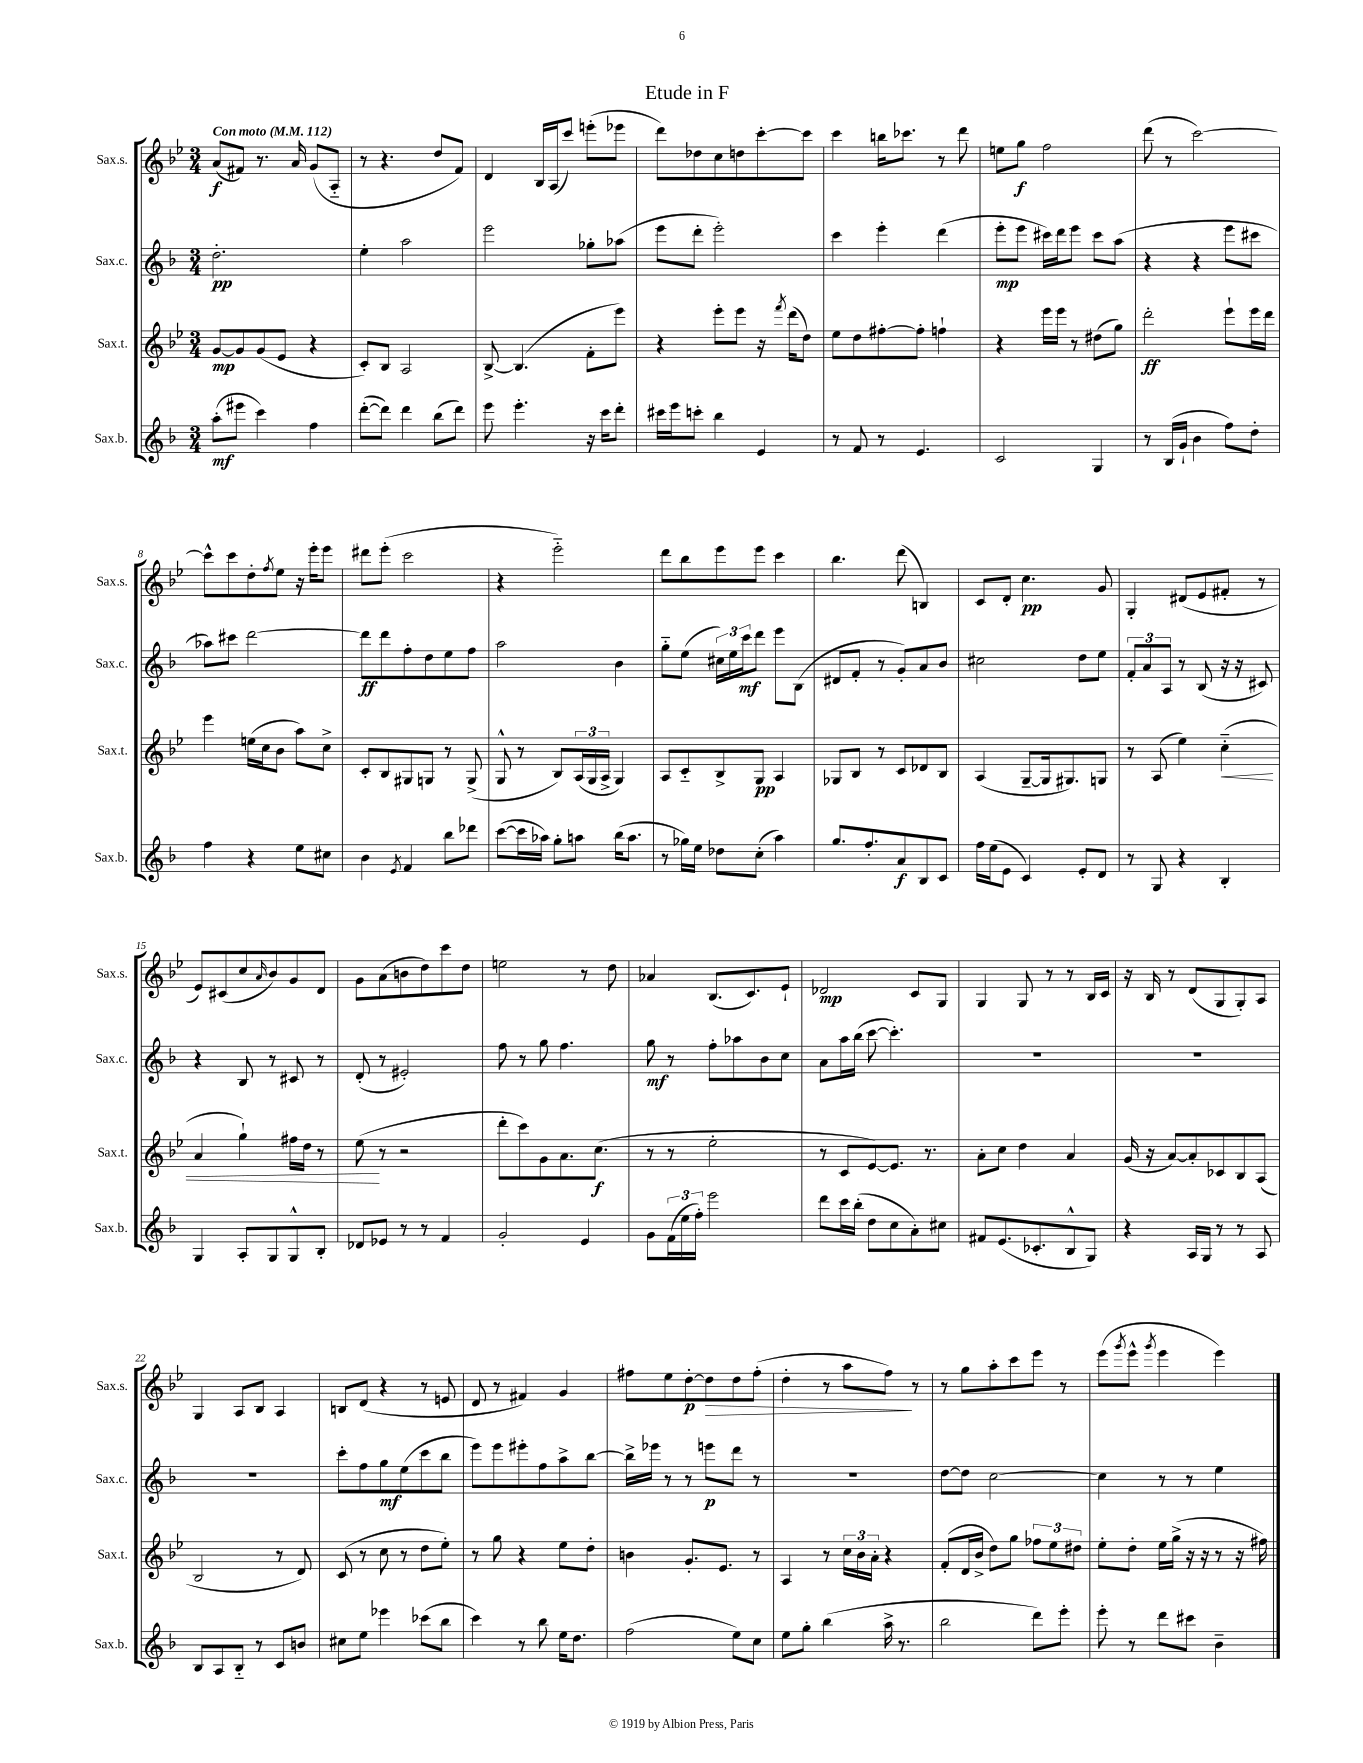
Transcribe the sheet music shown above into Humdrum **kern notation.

**kern	**kern	**kern	**kern
*staff4	*staff3	*staff2	*staff1
*clefG2	*clefG2	*clefG2	*clefG2
*k[b-]	*k[b-e-]	*k[b-]	*k[b-e-]
*M3/4	*M3/4	*M3/4	*M3/4
*MM112	*MM112	*MM112	*MM112
(8aa'	[8g	2.dd'	(8a
8eee#	8g]	.	8f#)
4ccc)	(8g	.	8.r
.	8e-	.	.
.	.	.	16a
4ff	4r	.	(8g
.	.	.	8A'~
=	=	=	=
([8ddd'	8c')	4ee'	8r
8ddd])	8B-	.	4.r
4ddd	2A	2aa	.
(8bb-	.	.	8dd
8ddd)	.	.	8f)
=	=	=	=
8eee	[8B-^	2eee	4d
4.eee'	(4.B-]	.	.
.	.	.	16B-
.	.	.	(16A
.	.	.	8ccc)
16r	8f'	8gg-'	(8eee'
16ccc	.	.	.
8ddd'	8eee-)	(8aa-	8eee-
=	=	=	=
16ccc#	4r	8eee	8ddd)
16eee	.	.	.
8ccc'	.	8ddd'	8dd-
4bb-	8eee-'	2eee')	8cc
.	8eee-	.	8dd
4e	16r	.	[8ccc'
.	8qfff	.	.
.	(16ddd	.	.
.	8dd)	.	8ccc]
=	=	=	=
8r	8ee-	4ccc	4ccc
8f	8dd	.	.
8r	[8ff#'	4eee'	16bb
.	.	.	8.ccc-
4.e	8ff#']	.	.
.	4ff`	(4ddd	8r
.	.	.	8ddd
=	=	=	=
2c	4r	8eee'	8ee
.	.	8eee	8gg
.	16eee-	16ccc#)	2ff
.	16eee-	16ddd	.
.	8r	8eee	.
4G	(8dd#	8ccc#	.
.	8gg)	(8aa	.
=	=	=	=
8r	2ddd'	4r	(8ddd
(16B-	.	.	8r
16g`	.	.	.
4b-	.	4r	[2ccc)
8ff)	8eee-`	8eee	.
8dd'	16eee-	8ccc#	.
.	16ddd	.	.
=	=	=	=
4ff	4eee-	8aa-)	8ccc^^]
.	.	8ccc#	8ccc
4r	(16ee	[2ddd	8dd'
.	16cc	.	.
.	.	.	8qff
.	8b-	.	8ee-
8ee	8aa)	.	16r
.	.	.	16eee-'
8cc#	8cc^	.	8eee-
=	=	=	=
4b-	8c'	8ddd]	8ddd#
.	8B-	8ddd	(8eee-'
8qe	.	.	.
4f	8G#	8ff'	2ccc
.	8G	8dd	.
8bb-	8r	8ee	.
8ddd-	(8G^	8ff	.
=	=	=	=
([8ccc	8G^^	2aa	4r
16ccc]	8r	.	.
16aa-)	.	.	.
8gg'	8B-)	.	2eee-'~)
8aa	(24A	.	.
.	24G	.	.
.	24A^	.	.
(16bb-	4G)	4b-	.
8.aa	.	.	.
=	=	=	=
8r	8A	8gg'~	8ddd
16gg-)	8c'~	(8ee	8bb-
16ee	.	.	.
8dd-	8B-^	24cc#)	8eee-
.	.	24ee	.
.	.	24ccc	.
(8cc'	8G	8ddd	8eee-
4aa)	4A	8eee	4ccc
.	.	(8B-	.
=	=	=	=
8.gg	8G-	8d#	4.bb-
.	8B-	8f'	.
8.ff'	.	.	.
.	8r	8r	.
8a	8c	8g')	(8ddd
8B-	8d-	8a	4B)
8c	8B-	8b-	.
=	=	=	=
16ff	(4A	2cc#	8c
(16ee	.	.	.
8e	.	.	8d'
4c)	[8G~	.	4.cc
.	16G]	.	.
.	8.G#)	.	.
8e'	.	8dd	.
8d	8G	8ee	8g
=	=	=	=
8r	8r	12f'	4G'
.	.	12a	.
8G	(8A	.	.
.	.	12A	.
4r	4ee-)	8r	(8d#
.	.	(8B-	8e-
4B-'	(4cc'~	16r	8f#'
.	.	16r	.
.	.	8c#)	8r
=	=	=	=
4G	4a	4r	8e-)
.	.	.	(8c#
8A'	4gg`)	8B-	8cc
.	.	.	16qqa
8G	.	8r	8b-)
8G^^	16ff#	8c#	8g
.	16dd	.	.
8B-'	8r	8r	8d
=	=	=	=
8d-	(8ee-	(8d'	8g
8e-	8r	8r	(8a
8r	2r	2e#')	8b
8r	.	.	8dd)
4f	.	.	8ccc
.	.	.	8dd
=	=	=	=
2g'	8ddd'	8ff	2ee
.	8ccc)	8r	.
.	8g	8gg	.
.	8.a	4.ff	.
4e	.	.	8r
.	(8.cc	.	.
.	.	.	8dd
=	=	=	=
8g	8r	8gg	4a-
(24f	8r	8r	.
24ee	.	.	.
24ff')	.	.	.
2eee	2ee-'	8ff'	(8.B-
.	.	8aa-	.
.	.	.	8.c)
.	.	8b-	.
.	.	8cc	8e-`
=	=	=	=
8ddd	8r	8a	2d-
16ccc	8c	16aa	.
(16bb-'	.	(16bb-	.
8dd	[8e-)	[8ccc	.
8cc	8.e-]	4.ccc'])	.
8a')	.	.	8c
.	8.r	.	.
8cc#	.	.	8G
=	=	=	=
8f#	8a'	2.r	4G
(8.e	8cc	.	.
.	4dd	.	8G
8.c-'	.	.	.
.	.	.	8r
8B-^^	4a	.	8r
8G)	.	.	16B-
.	.	.	16c
=	=	=	=
4r	(16g	2.r	16r
.	16r	.	16B-
.	[8a)	.	8r
16A	8a']	.	(8d
16G	.	.	.
8r	8c-	.	8G
8r	8B-	.	8G')
8A	(8A	.	8A
=	=	=	=
8B-	2B-	2.r	4G
8A	.	.	.
8B-'~	.	.	8A
8r	.	.	8B-
8c	8r	.	4A
8b	8d)	.	.
=	=	=	=
8cc#	(8c	8ccc'	8B
8ee	8r	8ff	(8d
4eee-	8cc	8gg	4r
.	8r	(8ee	.
(8ccc-	8dd	8ccc	8r
8bb-	8ee-')	8bb-	8e
=	=	=	=
4ccc)	8r	8eee)	8d
.	8gg	8eee	8r
8r	4r	8eee#'	4f#)
8bb-	.	8ff	.
16ee	8ee-	8aa^	4g
8.dd	.	.	.
.	8dd'	[8bb-	.
=	=	=	=
(2ff	4b	16bb-^]	8ff#
.	.	16eee-	.
.	.	8r	8ee-
.	8.g'	8r	[8dd'
.	.	8eee	8dd]
.	8.e-	.	.
8ee)	.	8ddd	8dd
8cc	8r	8r	(8ff#'
=	=	=	=
8ee	4A	2.r	4dd'
8gg'	.	.	.
(4bb-	8r	.	8r
.	24cc	.	8aa
.	24b-	.	.
.	24a'	.	.
16aa^	4r	.	8ff)
8.r	.	.	.
.	.	.	8r
=	=	=	=
2bb-	(8f'	[8dd	8r
.	16d	8dd]	8gg
.	16b-^	.	.
.	8dd)	[2cc	8aa'
.	8gg	.	8ccc
8ddd)	12ff-	.	8eee-
.	12ee-	.	.
8eee'	.	.	8r
.	12dd#	.	.
=	=	=	=
8eee'	8ee-'	4cc]	(8eee-
.	.	.	8qggg
8r	8dd'	.	8eee-^^
.	.	.	8qggg
8ddd	16ee-	8r	4eee-
.	(16gg^	.	.
8ccc#	16r	8r	.
.	16r	.	.
4b-~	8r	4ee	4eee-)
.	16r	.	.
.	16ff#)	.	.
==	==	==	==
*-	*-	*-	*-
